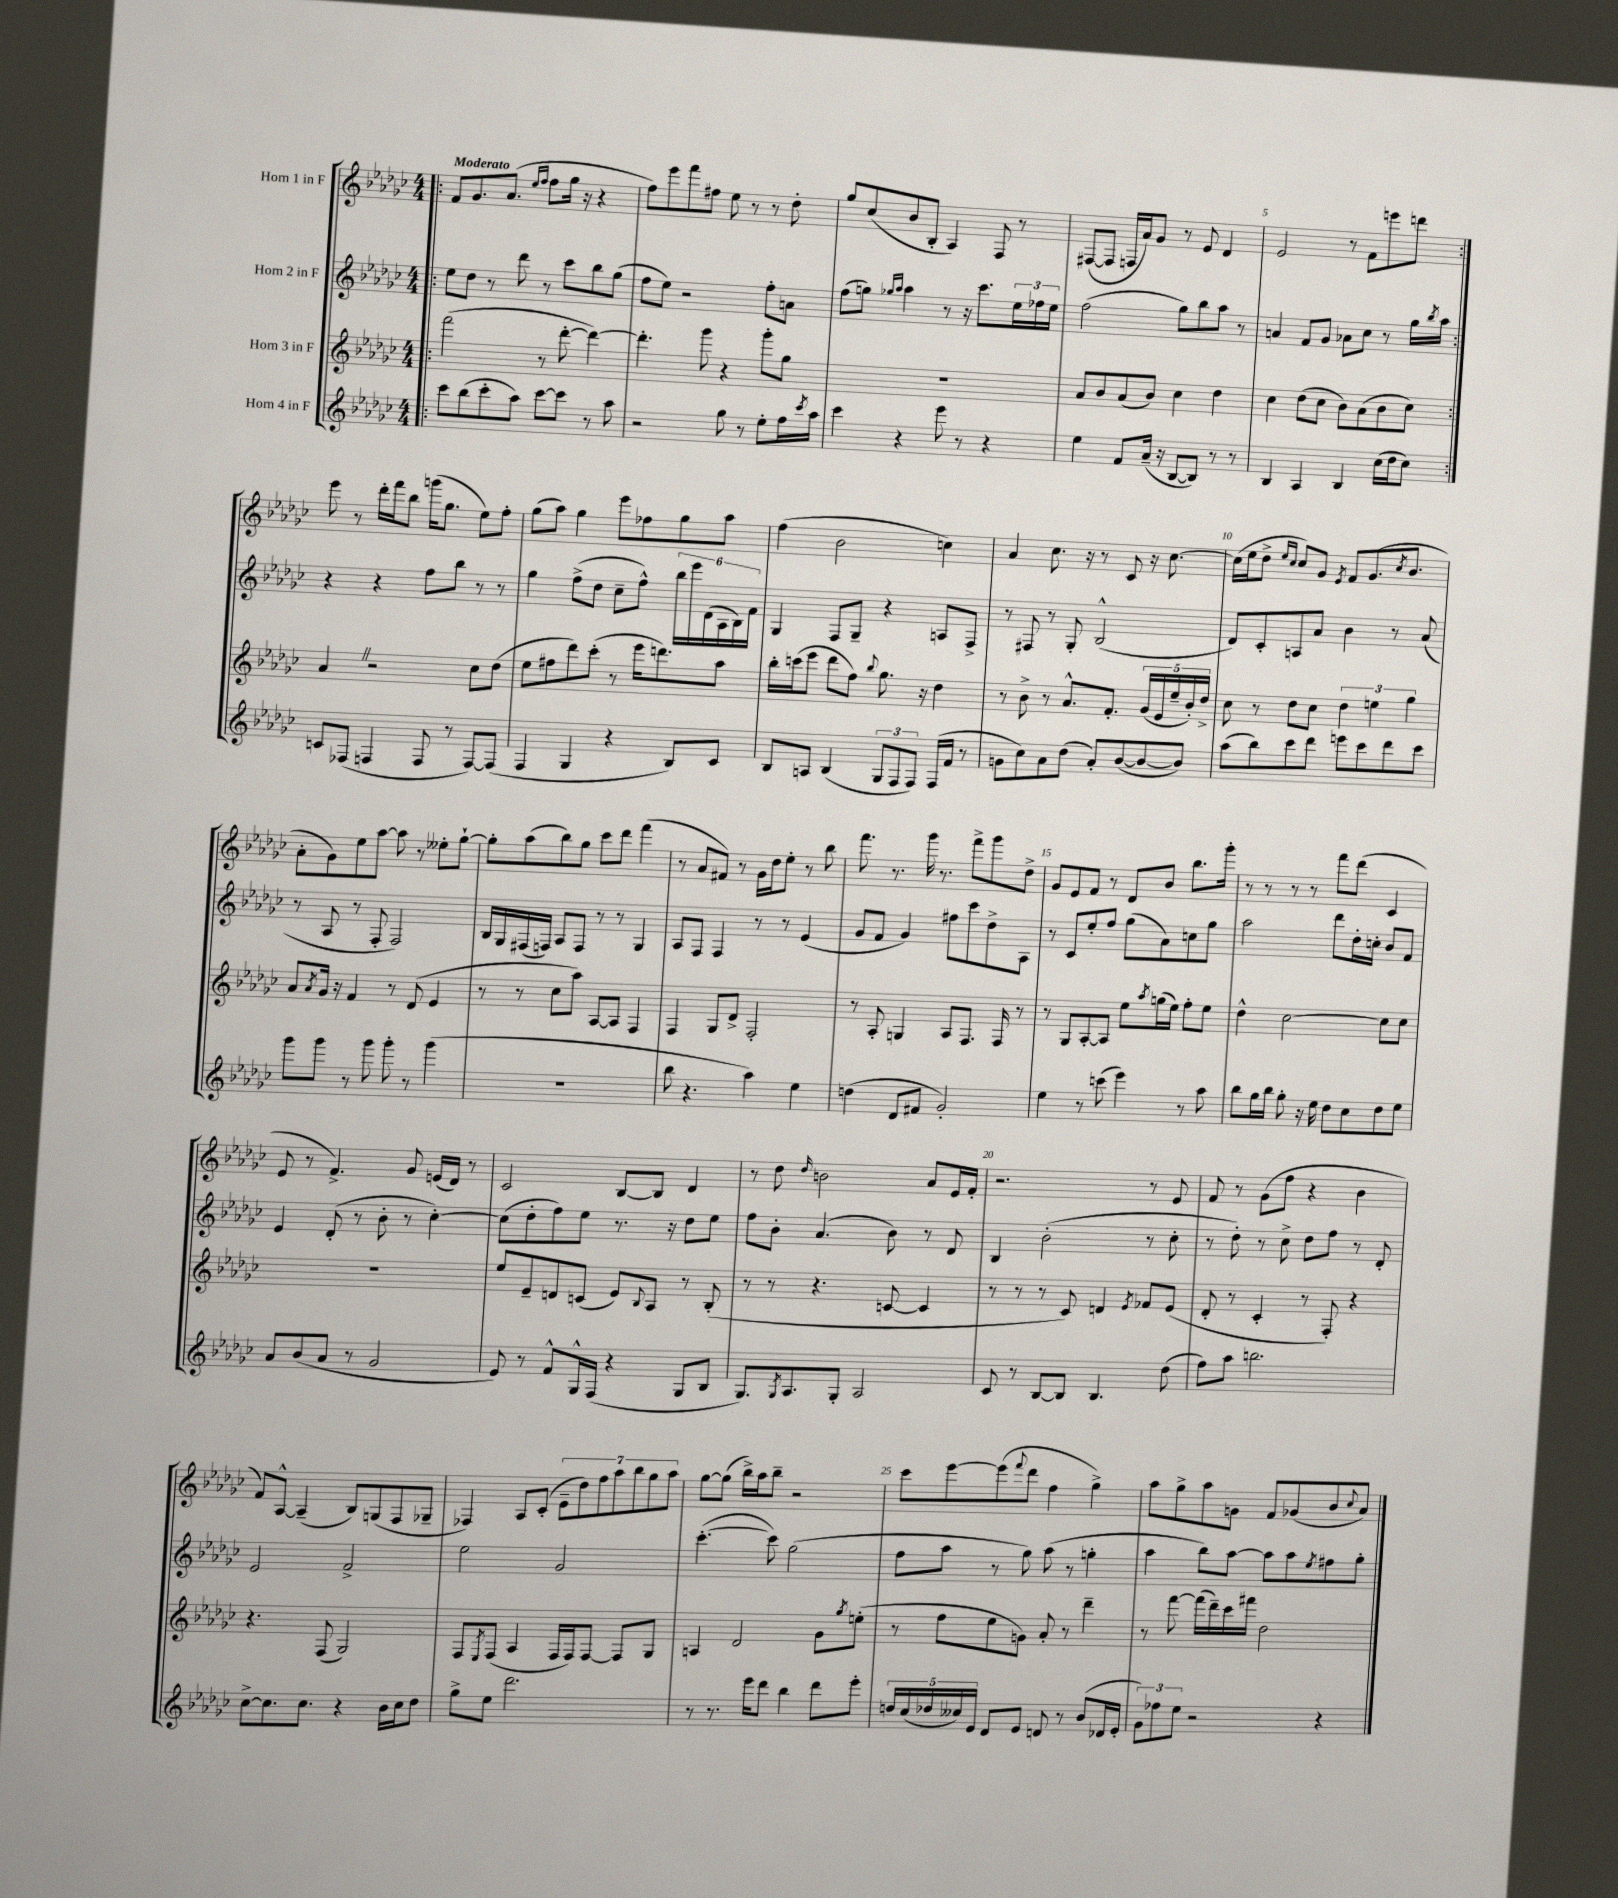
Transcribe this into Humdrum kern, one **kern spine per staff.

**kern	**kern	**kern	**kern
*staff4	*staff3	*staff2	*staff1
*clefG2	*clefG2	*clefG2	*clefG2
*k[b-e-a-d-g-c-]	*k[b-e-a-d-g-c-]	*k[b-e-a-d-g-c-]	*k[b-e-a-d-g-c-]
*M4/4	*M4/4	*M4/4	*M4/4
=!|:	=!|:	=!|:	=!|:
8ccc-	(2fff	8ee-	8f
(8bb-	.	8dd-	8.g-
8ccc-'	.	8r	.
.	.	.	(8.a-
8aa-)	.	8ddd-	.
.	.	.	16qqee-
.	.	.	16qqff
[8ccc-	8r	8r	8ff
8ccc-]	[8ddd-'	8ccc-	16gg-
.	.	.	16r
8r	4ddd-_)	8bb-	4r
8aa-	.	(8gg-	.
=	=	=	=
2r	4.ddd-']	8ff	8ff)
.	.	8ee-)	8eee-
.	.	2r	8fff
.	8ggg-	.	8ff#
8gg-	4r	.	8ee-
8r	.	.	8r
8ee-'	8ggg-'	8ff'	8r
16ff	8gg-	8a	8dd-'
8qccc-	.	.	.
16aa-	.	.	.
=	=	=	=
4ccc-	1r	(8ff	8gg-
.	.	8gg)	(8cc-
.	.	16qqgg-	.
.	.	16qqaa-	.
4r	.	4aa-	8b-
.	.	.	8B-'
8eee-	.	8r	4A-)
8r	.	16r	.
.	.	8.ccc-	.
4r	.	.	8F
.	.	24ee-	8r
.	.	24ff-	.
.	.	24ee-	.
=	=	=	=
4ee-	8a-	(2ff	([8F#
.	8b-	.	8F#]
8f	(8a-	.	16F
.	.	.	16a-)
(16a-~	8b-)	.	8g-
16r	.	.	.
[8B-	4cc-	8gg-)	8r
8B-])	.	8bb-	8e-
8r	4dd-	8aa-	4d-
8r	.	8r	.
=	=	=	=
4B-	4cc-	4a	2e-
4A-	(8dd-	8f	.
.	8cc-	8g-	.
4B-	8b-)	8a-	8r
.	(8a-	8cc-	8f
(16cc-	8b-	8r	8eee
16dd-	.	.	.
8cc-)	8cc-)	16gg-	8ddd
.	.	8qbb-	.
.	.	16aa-	.
=:|!	=:|!	=:|!	=:|!
8c	4a-	4r	8eee-
(8F-	.	.	8r
4F	2r	4r	16ddd-'
.	.	.	16fff
.	.	.	8bb-
8F	.	8ff	(16ggg
.	.	.	8.gg-
8r	.	8bb-	.
[8F)	8cc-	8r	8ee-)
(8F]	(8dd-	8r	8ff'
=	=	=	=
4F	8ee-	4gg-	(8gg-
.	8ff#	.	8aa-)
4G-	8ddd-)	(8ff^	4gg-
.	(8ccc-'	8dd-	.
4r	8r	8cc-~	8eee-
.	16eee-	8ff^^)	8ff-
.	8.ddd)	.	.
8B-)	.	24bb-	8gg-
.	.	24eee-	.
.	.	(24d-	.
8c-	8aa-	24A-	8aa-
.	.	24B-)	.
.	.	24f	.
=	=	=	=
8B-	16bb-'	4G-	(4ff
.	(16ccc	.	.
8A	8eee-	.	.
(4B-	8ddd-	8F	2b-
.	8ff)	8G-~	.
.	8qqbb-	.	.
12G-	8.gg-	4r	.
12F	.	.	.
12F)	.	.	.
.	16r	.	.
(16F	4dd-	8A	4cc)
16f	.	.	.
8r	.	8F^	.
=	=	=	=
8g	8r	8r	4a-
8cc-)	8b-^	8F#	.
8a-	8r	8r	8.cc-
(8dd-	8.a-^^	8G-'	.
.	.	.	16r
8a-')	.	(2B-^^	8r
.	8.f'	.	.
([8b-	.	.	8c-
8b-_	(20g-	.	16r
.	20e-	.	.
.	.	.	[8.cc-
.	20ee-~	.	.
8b-])	.	.	.
.	20b-')	.	.
.	20dd-^	.	.
=	=	=	=
(8aa-	8cc-	8d-)	(16cc-]
.	.	.	16ee-
8bb-)	8r	8c-'	8dd-^
.	.	.	16qqee-
.	.	.	16qqcc-
8ccc-	8dd-	8A	8cc-)
8ddd-	8cc-	8a-	8g-
.	.	.	8qe-
8eee	6dd-	4b-	8f
8ccc-	.	.	(8.g-
.	6ee	.	.
8ddd-	.	8r	.
.	.	.	8qcc-
.	.	.	8.b-
.	6gg-	.	.
8ccc-	.	(8a-	.
=	=	=	=
8ggg-	8a-	8r	8a-'
.	8qa-	.	.
8ggg-	16g-	8A-	8g-)
.	16r	.	.
8r	4f	8r	8ee-
8ggg-	.	8F'	[8aa-
8ggg-'	8r	2F)	8aa-]
8r	(8d-	.	8r
(4ggg-	4e-	.	8ee--'
.	.	.	[8gg-`
=	=	=	=
1r	8r	16B-	8gg-']
.	.	16G-	.
.	8r	(16F#	(8aa-
.	.	16F)	.
.	8cc-	8A-	8bb-)
.	8aa-)	8F	8gg-
.	[8A-	8r	8ccc-
.	8A-]	8r	8ddd-
.	4F	4G-	(4fff
=	=	=	=
8bb-	4F	8A-	8r
4.r	.	8F	8a-
.	8G-	4F	8f#)
.	8d-^	.	8r
4aa-)	2F'	8r	16g-
.	.	.	16dd-
.	.	8r	8ee-'
4ee-	.	(4e-	8r
.	.	.	8bb-
=	=	=	=
(4dd	8r	8g-	8.fff
.	8A-'	8f	.
.	.	.	8.r
8d-	4G	4g-)	.
8f#	.	.	16ggg-
.	.	.	8.r
2g-')	8A-	8ff#	.
.	8.F	8ccc-	8fff^
.	.	8dd-^	8ggg-
.	16F	.	.
.	8r	8A-	8dd-^
=	=	=	=
4ee-	8r	8r	8g-
.	8G-	8c-	8e-
8r	[8A-'	8ee-'	8f
(8ccc	8A-]	8ff	8r
4eee-)	8ee-	(8gg-	8d-
.	8qaa-	.	.
.	(16gg	8a-)	8b-
.	16ee-)	.	.
8r	8ff'	8cc	8.bb-
8aa-	8ee-	8gg-	.
.	.	.	16ggg-'
=	=	=	=
8bb-	4dd-^^	2aa-	8r
16gg-	.	.	8r
16bb-	.	.	.
8gg-'	[2cc-	.	8r
16r	.	.	8r
16ee-	.	.	.
8dd-	.	8ddd-	8fff
8cc-	.	16dd-'	(8ddd-
.	.	16cc'	.
8dd-	8cc-]	8b-	4c-
8ee-	8cc-	8f	.
=	=	=	=
8a-	1r	4e-	8e-
(8b-	.	.	8r
8a-	.	(8d-'	4.f^)
8r	.	8r	.
2g-	.	8b-'	.
.	.	8r	8g-
.	.	[4cc-')	(16e
.	.	.	16d-)
.	.	.	8r
=	=	=	=
8e-)	8ee-	(8cc-]	2c-
8r	8e-~	8dd-'	.
8f^^	8d	8ff)	.
16G-^^	(8c	8ee-	.
(16F	.	.	.
4r	8e-)	8.r	[8B-
.	8qqB-	.	.
.	8A-	.	8B-]
.	.	16r	.
8G-	8r	8dd-	4d-
8B-	(8B-'	8ee-	.
=	=	=	=
8.G-)	8r	8ff	8r
.	8r	8b-'	8dd-
8qG-	.	.	.
8.A-	.	.	.
.	.	.	16qqdd-
.	4.r	(4.a-	2b
8G-'	.	.	.
2A-	.	.	.
.	[8c	8b-)	.
.	4c]	8r	8a-
.	.	8d-	16e-
.	.	.	16f'
=	=	=	=
8c-	8r	4B-	2.r
8r	8r	.	.
[8B-	8r	(2b-'	.
8B-]	8c-)	.	.
4.B-	4d	.	.
.	8qe-	.	.
.	8f-	8r	8r
(8dd-	(8e-	8cc-'	8e-
=	=	=	=
8ff)	8d-'	8r	8f
8aa-	8r	8dd-')	8r
2.bb	4c-'	8r	(8g-
.	.	8cc-^	8ff
.	8r	8dd-	4r
.	8F')	8ff	.
.	4r	8r	4b-
.	.	8d-'	.
=	=	=	=
[8cc-^	4.r	2e-	8f)
8.cc-]	.	.	[8A-^^
.	.	.	(4A-~]
8.cc-	.	.	.
.	(8F	.	.
4r	2G-)	2f^	8B-)
.	.	.	(8G
16b-	.	.	8F
16cc-	.	.	.
8dd-	.	.	8G-~
=	=	=	=
8gg-^	8F	2ee-	4F-)
.	8qE-	.	.
8ee-	(8F	.	.
2.ddd-	4A-	.	8A-
.	.	.	(8c-'
.	16F	2g-	14e-~
.	16F)	.	.
.	.	.	14dd-)
.	[8F	.	.
.	.	.	14ff
.	.	.	14aa-
.	8F]	.	.
.	.	.	14bb-
.	.	.	14gg-
.	8G-	.	.
.	.	.	14aa-
=	=	=	=
8r	4A	([4.ccc-'	[8gg-
8.r	.	.	(8gg-]
.	2d-	.	16bb-^)
16eee-	.	.	16aa-
8ddd-	.	8ccc-])	8bb-~
4bb-	.	(2gg-	2r
8ddd-	8g-	.	.
.	8qgg-	.	.
8eee-'	(8ee'	.	.
=	=	=	=
20dd	8r	8ff	8ccc-
(20cc-	.	.	.
20dd-	.	.	.
.	8ff	8aa-	[8eee-
20cc--)	.	.	.
20e-	.	.	.
8d-	8ee-	8r	(8eee-]
.	.	.	8qqfff
8e-	8g)	8gg-)	8ddd-
8d	8a-'	(8aa-	4ff
8r	8r	8r	.
(8b-	4ddd-~	4gg'	4gg-^)
16d-	.	.	.
16e-'	.	.	.
=	=	=	=
12g-)	8r	4aa-	8aa-
12ff-	.	.	.
.	[8fff	.	8gg-^
12ee-	.	.	.
2r	(16fff]	8bb-)	8aa-
.	16ddd-~)	.	.
.	16ccc-	[8aa-	8g
.	16fff#	.	.
.	2dd-	8aa-]	8f
.	.	8aa-	(8g-
.	.	8qee-	.
4r	.	8ff#	8b-
.	.	.	8qqcc-
.	.	8gg-'	8a-)
==	==	==	==
*-	*-	*-	*-
